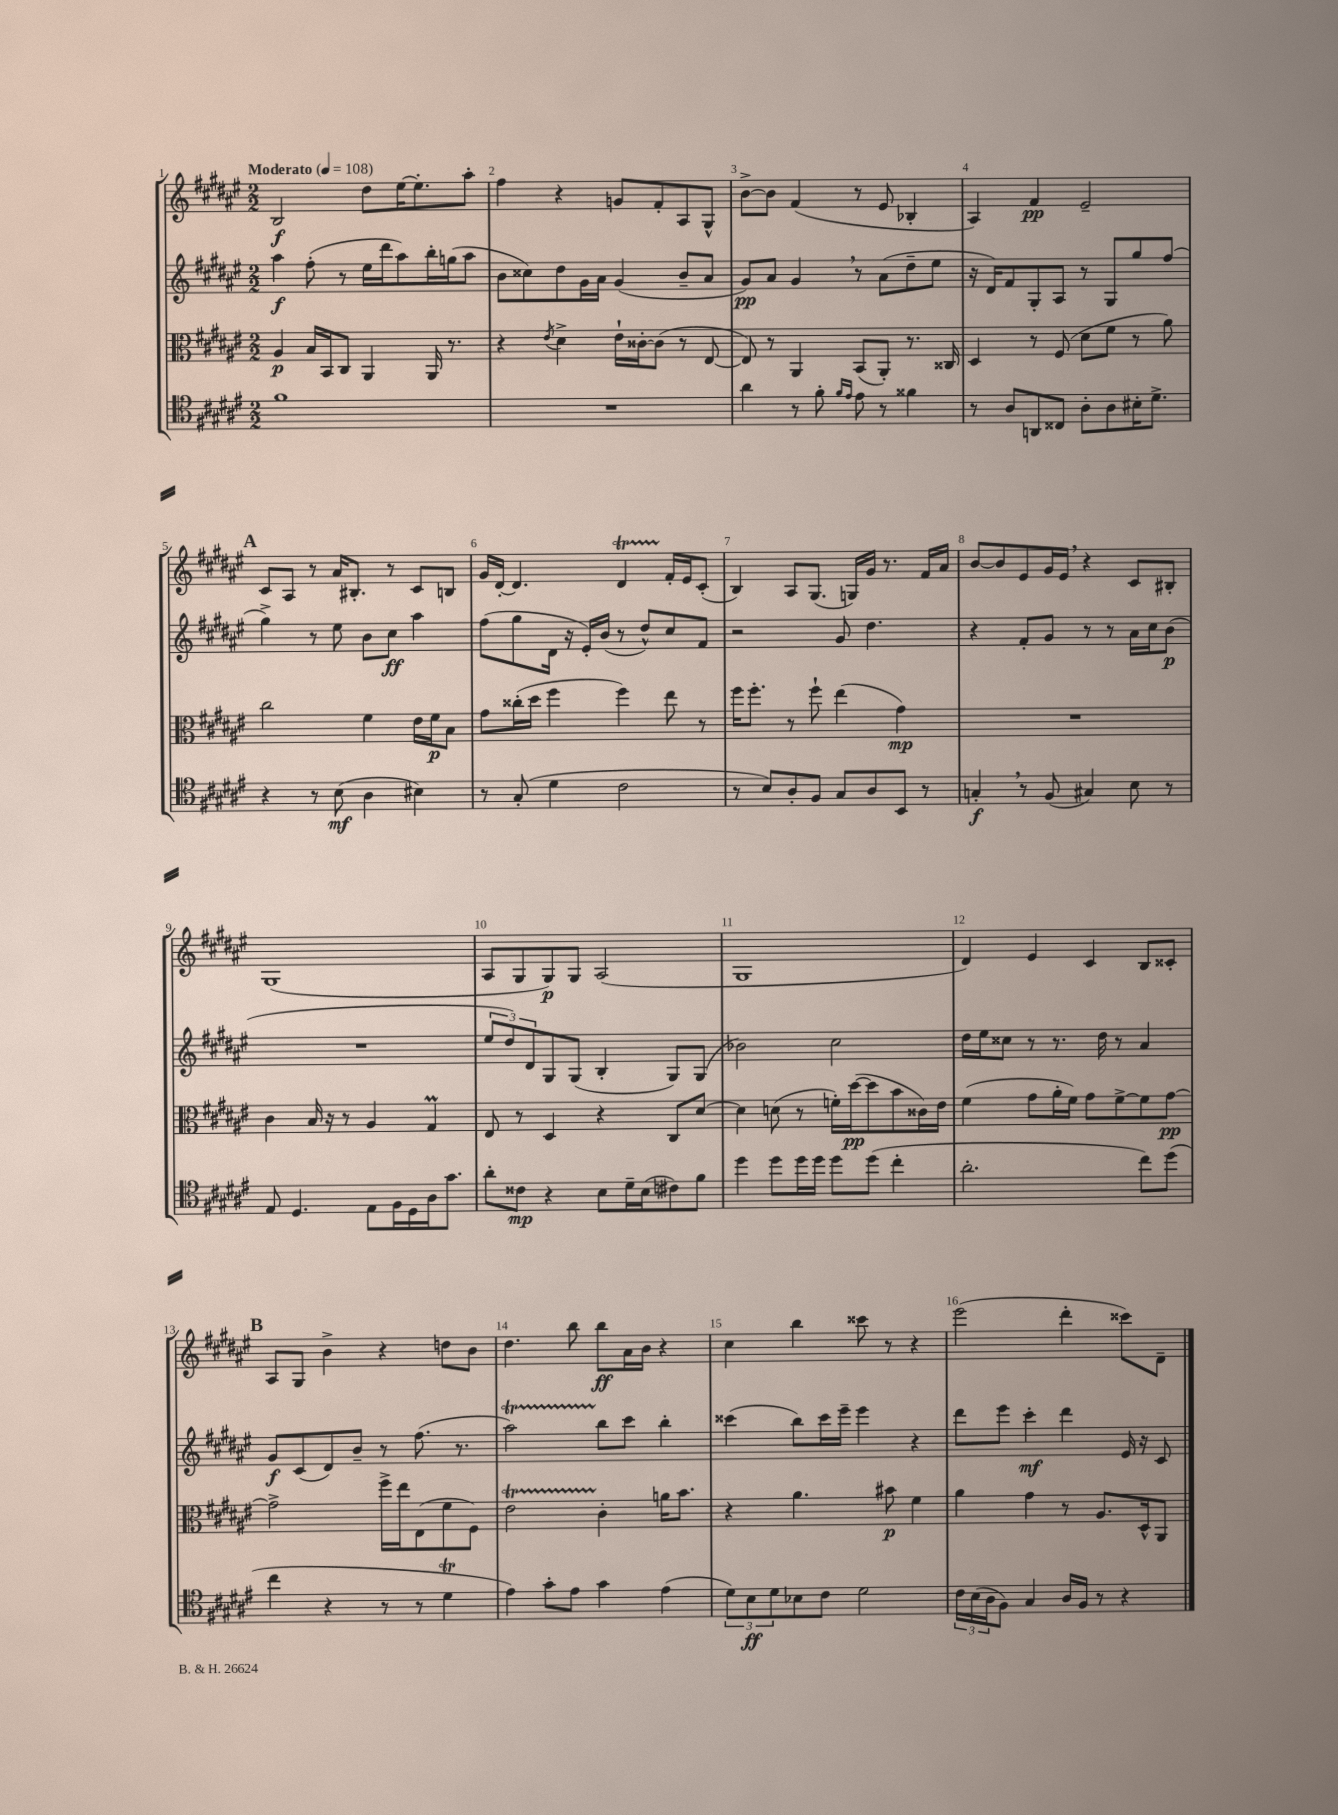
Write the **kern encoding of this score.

**kern	**kern	**kern	**kern
*staff4	*staff3	*staff2	*staff1
*clefC4	*clefC3	*clefG2	*clefG2
*k[f#c#g#d#a#e#]	*k[f#c#g#d#a#e#]	*k[f#c#g#d#a#e#]	*k[f#c#g#d#a#e#]
*M2/2	*M2/2	*M2/2	*M2/2
*MM108	*MM108	*MM108	*MM108
1f#	4A#	4aa#	2B
.	16B	(8ff#'	.
.	16BB	.	.
.	8C#	8r	.
.	4AA#	16ee#	8dd#
.	.	16ddd#	.
.	.	8aa#)	[16ee#
.	.	.	8.ee#']
.	16AA#	16bb'	.
.	8.r	(16gg	.
.	.	8aa#	8aa#'
=	=	=	=
1r	4r	8b	4ff#
.	.	8cc##)	.
.	8qe#	.	.
.	4d#^	8dd#	4r
.	.	16g#	.
.	.	16a#	.
.	16e#`	(4g#	8g
.	[16c##'	.	.
.	(8c##]	.	8f#'
.	8r	8b~	8A#
.	[8E#	8a#	8G#^^
=	=	=	=
4a#	8E#])	8g#)	[8b^
.	8r	8a#	8b]
8r	4AA#	4g#	(4f#
8f#'	.	.	.
16qqf#	.	.	.
16qqe#	.	.	.
8e#	(8BB	8r	8r
8r	8AA#')	(8a#	8e#
4f##	8.r	8dd#~	4B-'
.	.	8ee#	.
.	16C##	.	.
=	=	=	=
8r	4D#	16r	4A#)
.	.	16d#)	.
8A#	.	8f#	.
8AA	8r	8G#'	4f#
8C##	(8F#	8A#	.
8A#'	8d#	8r	2e#~
8A#	8f#	8G#	.
16B#'	8r	8gg#	.
8.d#^	.	.	.
.	8a#)	(8ff#	.
=	=	=	=
4r	2cc#	4gg#^)	8c#
.	.	.	8A#
8r	.	8r	8r
(8B	.	8ee#	16a#
.	.	.	8.B#'
4A#	4f#	8b	.
.	.	8cc#	8r
4B#)	16e#	4aa#	8c#
.	16f#	.	.
.	8B	.	8B
=	=	=	=
8r	8g#	(8ff#	16g#
.	.	.	[16d#'
(8G#'	(16cc##'	8gg#	4.d#]
.	16dd#	.	.
4d#	4ff#	16d#	.
.	.	16r	.
.	.	16e#')	.
.	.	(16b	.
2c#	4ff#)	8r	4d#
.	.	8dd#^^)	.
.	8ee#	8cc#	16f#'
.	.	.	16e#
.	8r	8f#	(8c#'
=	=	=	=
8r	16ff#	2r	4B)
.	8.ff#'	.	.
8B)	.	.	.
8A#'	8r	.	8A#
8F#	8ff#`	.	(8.G#
8G#	(4ee#	8g#	.
.	.	.	16G)
8A#	.	4.dd#	16g#
.	.	.	8.r
8BB	4g#)	.	.
8r	.	.	16f#
.	.	.	16a#
=	=	=	=
4G'	1r	4r	[8b
.	.	.	8b]
8r	.	8f#'	8e#
(8F#	.	8g#	16g#
.	.	.	16e#
4G#)	.	8r	4r
.	.	8r	.
8B	.	16a#	8c#
.	.	16cc#	.
8r	.	(8b	8B#'
=	=	=	=
8E#	4c#	1r	(1G#
4.D#	.	.	.
.	16B	.	.
.	16r	.	.
.	8r	.	.
8E#	4A#	.	.
16F#	.	.	.
16D#	.	.	.
16A#	4G#	.	.
8.g#	.	.	.
=	=	=	=
8a#'	8E#	12ee#	8A#
.	.	12dd#)	.
8c##	8r	.	8G#
.	.	12d#	.
4r	4D#	8G#	8G#)
.	.	(8G#	8G#
8B	4r	4B'	(2A#
16d#~	.	.	.
(16B	.	.	.
8c#)	8C#	8G#)	.
8f#	[8d#	(8G#	.
=	=	=	=
4dd#	4d#]	2b-)	1G#
8dd#	(8d	.	.
16dd#	8r	.	.
16dd#	.	.	.
8dd#	16f')	2cc#	.
.	([16dd#	.	.
(8dd#	8dd#]	.	.
4cc#'	8b	.	.
.	16c##)	.	.
.	16e#	.	.
=	=	=	=
2.a#'	(4f#	16dd#	4d#)
.	.	16ee#	.
.	.	8cc##	.
.	8g#	8r	4e#
.	16a#'	8.r	.
.	16f#)	.	.
.	8g#	.	4c#
.	.	16dd#	.
.	[8f#^	8r	.
8cc#)	8f#]	4a#	8B
(8dd#	[8g#	.	8c##'
=	=	=	=
4cc#	2g#^]	8g#	8A#
.	.	(8c#	8G#
4r	.	8d#)	4b^
.	.	8b~	.
8r	16ff#^	8r	4r
.	16ee#	.	.
8r	(8E#	(8.ff#	.
4d#	8f#	.	8dd
.	.	8.r	.
.	8F#)	.	8b
=	=	=	=
4e#)	2e#	2aa#)	4.dd#
8g#'	.	.	.
8e#	.	.	8bb
4g#	4c#'	8bb	8bb
.	.	8ccc#	16a#
.	.	.	16b
(4e#	16a	4bb'	4r
.	8.b	.	.
=	=	=	=
12d#)	4r	(4ccc##	4cc#
12B	.	.	.
12d#	.	.	.
8B-	4.a#	8bb)	4bb
8c#	.	16ccc##	.
.	.	16eee#~	.
2d#	.	4eee#	8ccc##
.	8b#	.	8r
.	4f#	4r	4r
=	=	=	=
24c#	4a#	8ddd#	(2eee#
(24B	.	.	.
24A#	.	.	.
8F#)	.	8eee#	.
4G#	4g#	4ccc#'	.
16A#	8r	4ddd#	4ddd#'
16F#	.	.	.
8r	8.A#	.	.
4r	.	16e#	8ccc##)
.	16D#^^	16r	.
.	8AA#	8c#	8d#~
==	==	==	==
*-	*-	*-	*-
